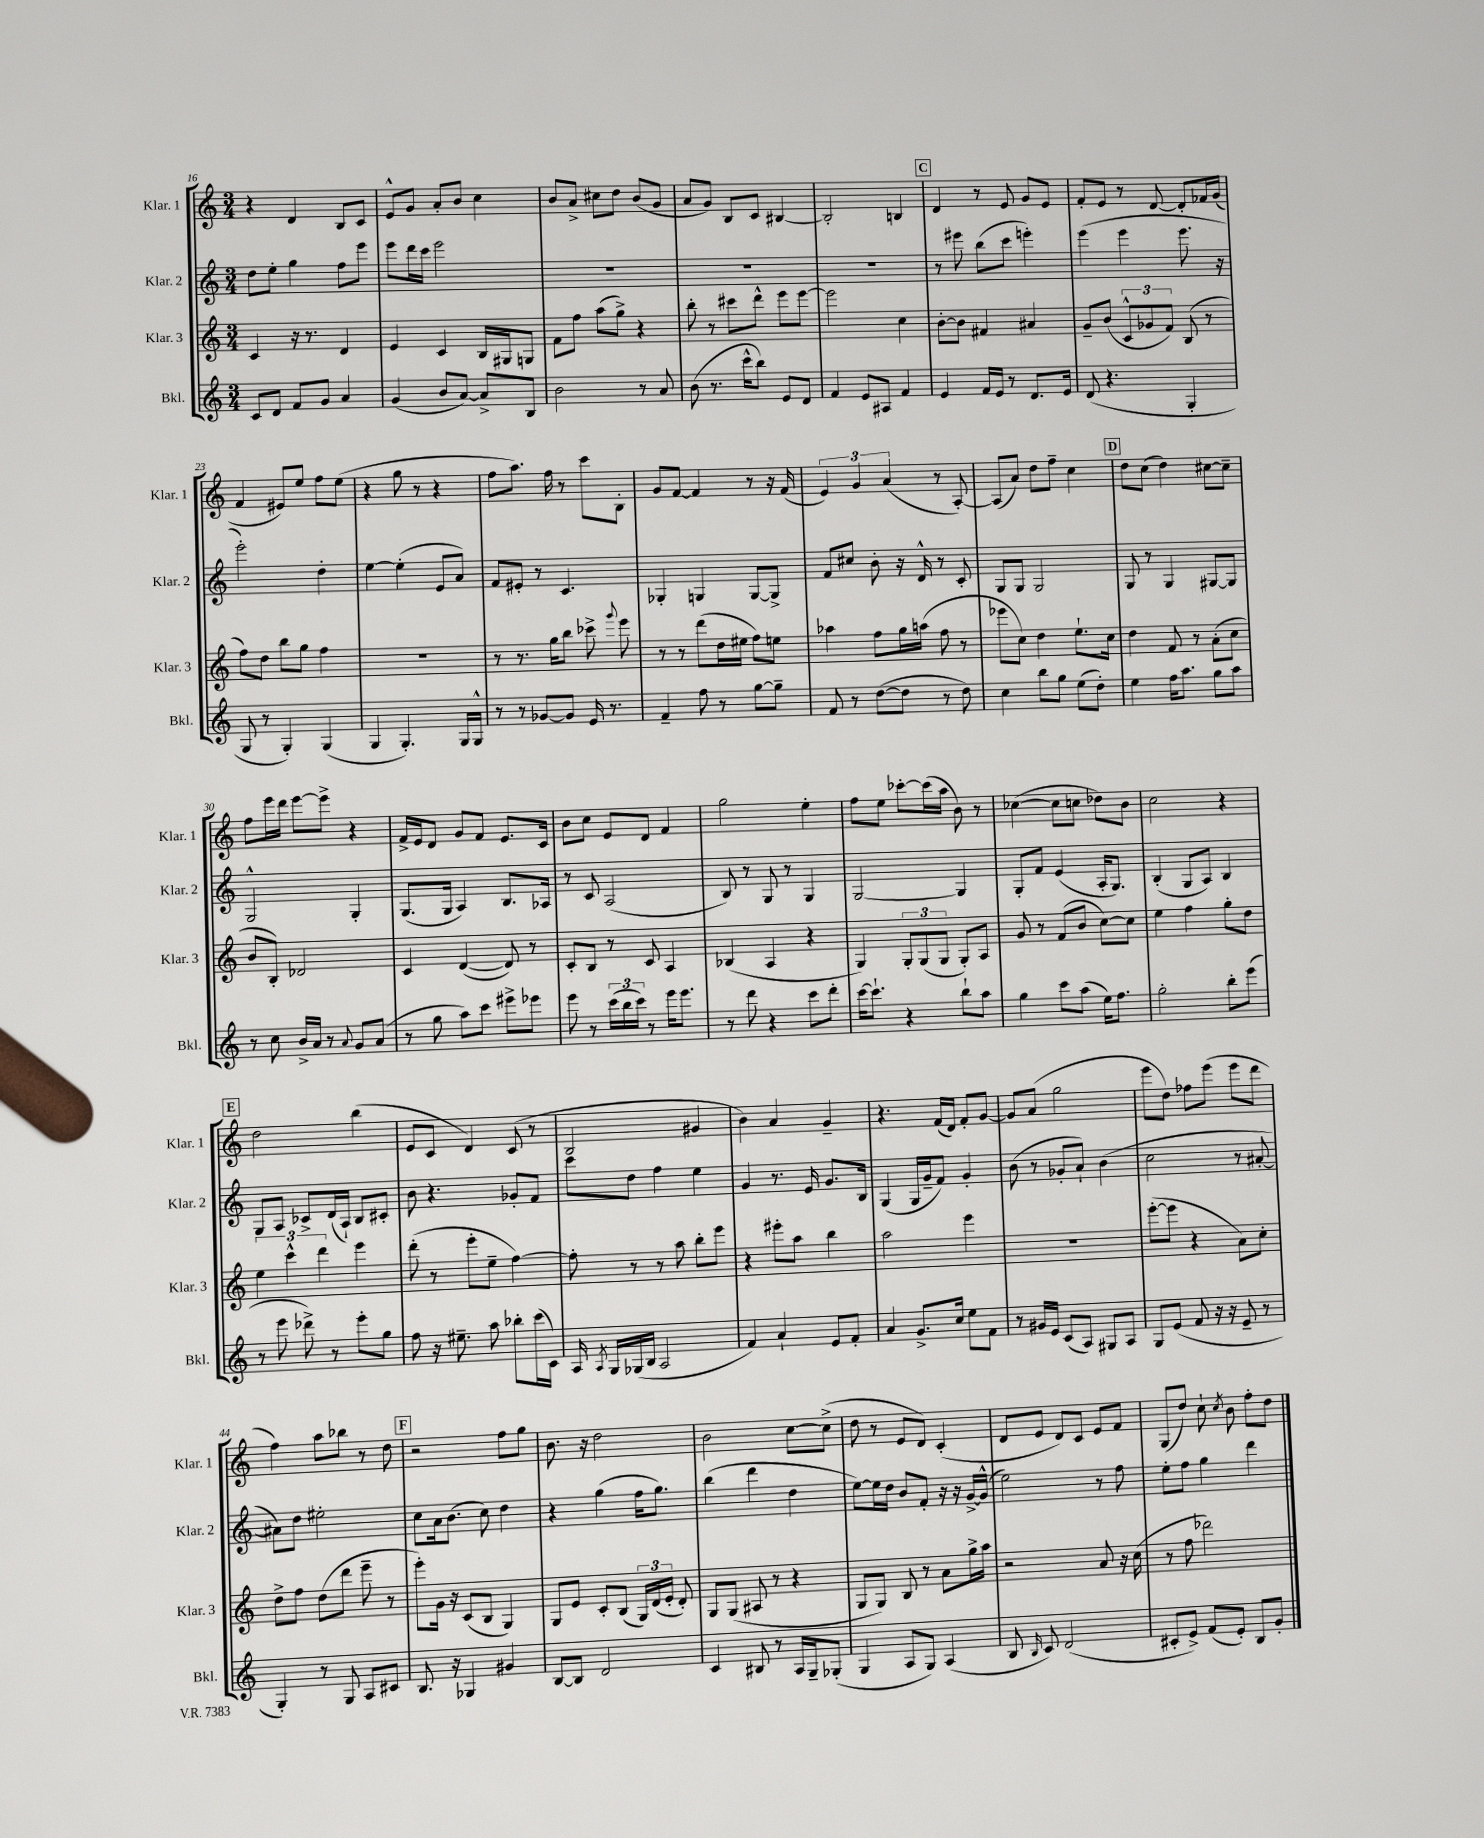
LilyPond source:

<<
\new StaffGroup <<
\new Staff = "s0" \with { instrumentName = "Klar. 1" shortInstrumentName = "Klar. 1" } {
    \clef treble \key c \major \numericTimeSignature \time 3/4
    \autoBeamOff r4 d'4 b8[ c'8] |
    e'8[-^ g'8] a'8[-. b'8] c''4 |
    b'8[ a'8]-> cis''8[ d''8] b'8[( g'8] |
    a'8[ g'8]) b8[ c'8] bis4~ |
    bis2-. b4 |
    \mark \markup { \box "C" } d'4 r8 e'8 g'8[ e'8] |
    f'8[-. e'8] r8 d'8~ d'8[-. fes'16 g'16]( |
    f'4 eis'8[) e''8] f''8[ e''8]( |
    r4 g''8 r8 r4 |
    f''8[ a''8.]) f''16 r8 c'''8[ b8]-. |
    g'8[ f'8]~ f'4 r8 r16 f'16( |
    \tuplet 3/2 { e'4) g'4 a'4( } r8 a8~-.) |
    a8[( a'8]) d''8[ f''8]-- c''4 |
    \mark \markup { \box "D" } d''8[ c''8]( d''4) cis''8[~ cis''8]-- |
    f''8[ e'''16 d'''16] e'''8[~ e'''8]-> r4 |
    f'16[-> e'16 d'8] g'8[ f'8] e'8.[ c'16] |
    b'8[ c''8] e'8[ d'8] f'4 |
    g''2 e''4-. |
    f''8[ e''8] ces'''8[~-. ces'''16( a''16] b'8) r8 |
    ces''4~( ces''8[ c''8] des''8[) b'8] |
    c''2 r4 |
    \mark \markup { \box "E" } d''2 b''4( |
    e'8[ c'8] d'4) c'8( r8 |
    b2 gis'4 |
    b'4) a'4 g'4-- |
    r4. f'16[( d'16]) f'8[-. g'8]~ |
    g'8[ a'8]( g''2 |
    e'''8[ d''8]) fes''8[ e'''8]( e'''8[ d'''8] |
    f''4) a''8[ bes''8] r8 d''8 |
    \mark \markup { \box "F" } r2 f''8[ g''8] |
    b'8. r16 d''2 |
    b'2 c''8[~ c''8]->( |
    d''8 r8 e'8[ d'8]) c'4-.( |
    d'8[ e'8] d'8[) c'8] e'8[ f'8] |
    g8[( d''8]) c''8-! \acciaccatura { c''8 } b'8 f''8[-. d''8] \bar "|." |
}
\new Staff = "s1" \with { instrumentName = "Klar. 2" shortInstrumentName = "Klar. 2" } {
    \clef treble \key c \major \numericTimeSignature \time 3/4
    \autoBeamOff d''8[ e''8]-. g''4 f''8[ e'''8] |
    e'''8[ d'''16 c'''16] e'''2 |
    R2. |
    R2. |
    R2. |
    \mark \markup { \box "C" } r8 eis'''8 b''8[( c'''8] e'''4-.) |
    e'''4( e'''4 e'''8. r16 |
    e'''2-.) d''4-. |
    e''4~ e''4-.( e'8[ a'8]) |
    f'8[ eis'8]-. r8 c'4. |
    ges4-. g4 g8[~ g8]-> |
    f'8[ cis''8] b'8-. r16 d'16-^ r8 c'8-. |
    g8[ g8] g2 |
    \mark \markup { \box "D" } g8 r8 g4 gis8[~ gis8] |
    g2-^ g4-. |
    g8.[( g16] a4) b8.[ aes16] |
    r8 c'8 a2( |
    b8) r8 g8 r8 g4 |
    g2~ g4 |
    g8[-. f'8] e'4( a16[-. g8.]) |
    b4-.( g8[ a8]) b4 |
    \mark \markup { \box "E" } g8[ a8] ces'8[-> d'16( a16]-!) b8[ cis'8]-. |
    b'8 r4. ges'8[-. f'8] |
    c'''8[ d''8] f''4 e''4 |
    g'4 r8. e'16 g'8.[ b16] |
    g4( g16[ g'16-- f'8]) g'4-. |
    b'8( r8 ges'8[-. a'8]-!) b'4( |
    c''2 r8 ais'8~-. |
    ais'8[) d''8] eis''2-. |
    \mark \markup { \box "F" } c''8[ a'16 b'8.]( c''8) d''4 |
    r4 g''4( f''16[ g''8.]) |
    b''4( d'''4 d''4 |
    e''8[~) e''16 d''16] b'8[ f'8]-. r16 r16 g'16[~-> g'16]-^( |
    e''2) r8 f''8 |
    e''8[-. f''8] g''4 d'''4 \bar "|." |
}
\new Staff = "s2" \with { instrumentName = "Klar. 3" shortInstrumentName = "Klar. 3" } {
    \clef treble \key c \major \numericTimeSignature \time 3/4
    \autoBeamOff c'4 r16 r8. d'4 |
    e'4 c'4 b16[ gis16 g8] |
    f'8[ f''8] a''8[( g''8]->) r4 |
    b''8-. r8 cis'''8[ d'''8]-^ e'''8[ e'''8]~ |
    e'''2 c''4 |
    \mark \markup { \box "C" } b'8[~-. b'8] fis'4 ais'4 |
    g'8[-- b'8]( \tuplet 3/2 { c'8[-^ ges'8 f'8]) } b8( r8 |
    f''8[) d''8] b''8[ g''8] f''4 |
    R2. |
    r8 r8. g''16[ b''8] ces'''8-> \appoggiatura { g'''8 } e'''8 |
    r8 r8 d'''8[( d''16 eis''16] f''8[) e''8] |
    aes''4 f''8[ g''16 a''16]( f''8 r8 |
    ees'''8[ c''8]) d''4 e''8.[-! c''16] |
    \mark \markup { \box "D" } d''4 f'8 r8 a'8[-.( c''8] |
    b'8[ b8]-.) des'2 |
    c'4 d'4~( d'8) r8 |
    c'8[-. b8] r8 c'8 a4 |
    bes4( a4 r4 |
    g4) \tuplet 3/2 { g8[-. g8( g8] } g8[-.) a8] |
    g'8 r8 f'8[( b'8] c''8[~) c''8] |
    e''4 f''4 g''8[-. d''8] |
    \mark \markup { \box "E" } \tuplet 3/2 { e''4 c'''4-^ d'''4 } e'''4 |
    d'''8-.( r8 e'''8[-. e''8]-- f''4~) |
    f''8-. r8 r8 a''8 b''8[-. e'''8] |
    r4 eis'''8[-. a''8] b''4 |
    a''2 e'''4 |
    R2. |
    e'''8[~-.( e'''8] r4 a'8[) c''8]-. |
    d''8[-> f''8] d''8[( d'''8] e'''8-- r8 |
    \mark \markup { \box "F" } e'''8[-.) g'16] r16 c'8[( b8] g4) |
    g8[ e'8] c'8[-. b8]( \tuplet 3/2 { g16[) d'16( e'16]-. } d'8-.) |
    g8[ g8]( ais8 r8 r4 |
    g8[ g8]) b8 r8 a'8[ g''16-> a''16] |
    r2 a'8 r16 c''16( |
    r8 f''8 des'''2) \bar "|." |
}
\new Staff = "s3" \with { instrumentName = "Bkl." shortInstrumentName = "Bkl." } {
    \clef treble \key c \major \numericTimeSignature \time 3/4
    \autoBeamOff c'8[ d'8] f'8[ g'8] a'4 |
    g'4( b'8[ a'8]~) a'8[-> b8] |
    b'2 r8 a'8 |
    b'8( r8. c'''16[-^ b''8]) e'8[ d'8] |
    f'4 e'8[ ais8] f'4 |
    \mark \markup { \box "C" } e'4 f'16[ e'16] r8 d'8.[ e'16] |
    d'8( r4. g4-. |
    g8 r8 g4-.) g4( |
    g4 g4.-.) g16[ g16]-^ |
    r8 r8 ges'8[~ ges'8] e'16 r8. |
    f'4-- f''8 r8 g''8[~ g''8]-- |
    f'8 r8 d''8[~( d''8] r8 d''8) |
    c''4 b''8[ g''8] e''8[( d''8]-.) |
    \mark \markup { \box "D" } e''4 f''16[ a''8.] g''8[ a''8] |
    r8 c''8 b'16[-> a'16] r8 \appoggiatura { a'8 } g'8[ a'8]( |
    r8 g''8 a''8[) c'''8] eis'''8[-> ees'''8] |
    e'''8 r8 \tuplet 3/2 { c'''16[( b''16 c'''16]) } r8 e'''16[ e'''8.] |
    r8 d'''8 r4 c'''8[ d'''8]-. |
    c'''16[~ c'''8.]-! r4 b''8[-! a''8] |
    g''4 c'''8[ a''8]( e''16[) f''8.] |
    g''2-. b''8[-. e'''8]( |
    \mark \markup { \box "E" } r8 e'''8 des'''8->) r8 e'''8[-. g''8] |
    f''8 r16 eis''8.-- a''8 bes''8[-. c'''16( c'16]) |
    a16 \acciaccatura { a8 } g16[ ges16( b16] a2 |
    f'4) a'4-! e'8[ f'8]-. |
    a'4 g'8.[-> c''16] e''8[ f'8] |
    r8 gis'16[ e'16] c'8[( a8]) gis8[ a8] |
    g8[ e'8]( f'8 r16 r16 e'8-- r8 |
    g4-.) r8 g8 a8[ cis'8] |
    \mark \markup { \box "F" } b8. r16 ges4 gis'4 |
    b8[~ b8] d'2 |
    c'4 bis8 r8 a16[ g16-- ges8]-.( |
    g4 a8[ g8]) a4( |
    b8 \grace { b16 } c'8) d'2( |
    cis'8[-. e'8]->) f'8[( e'8]-.) b8[ g'8]-. \bar "|." |
}
>>
>>
\layout { \context { \Score currentBarNumber = #16 } }
